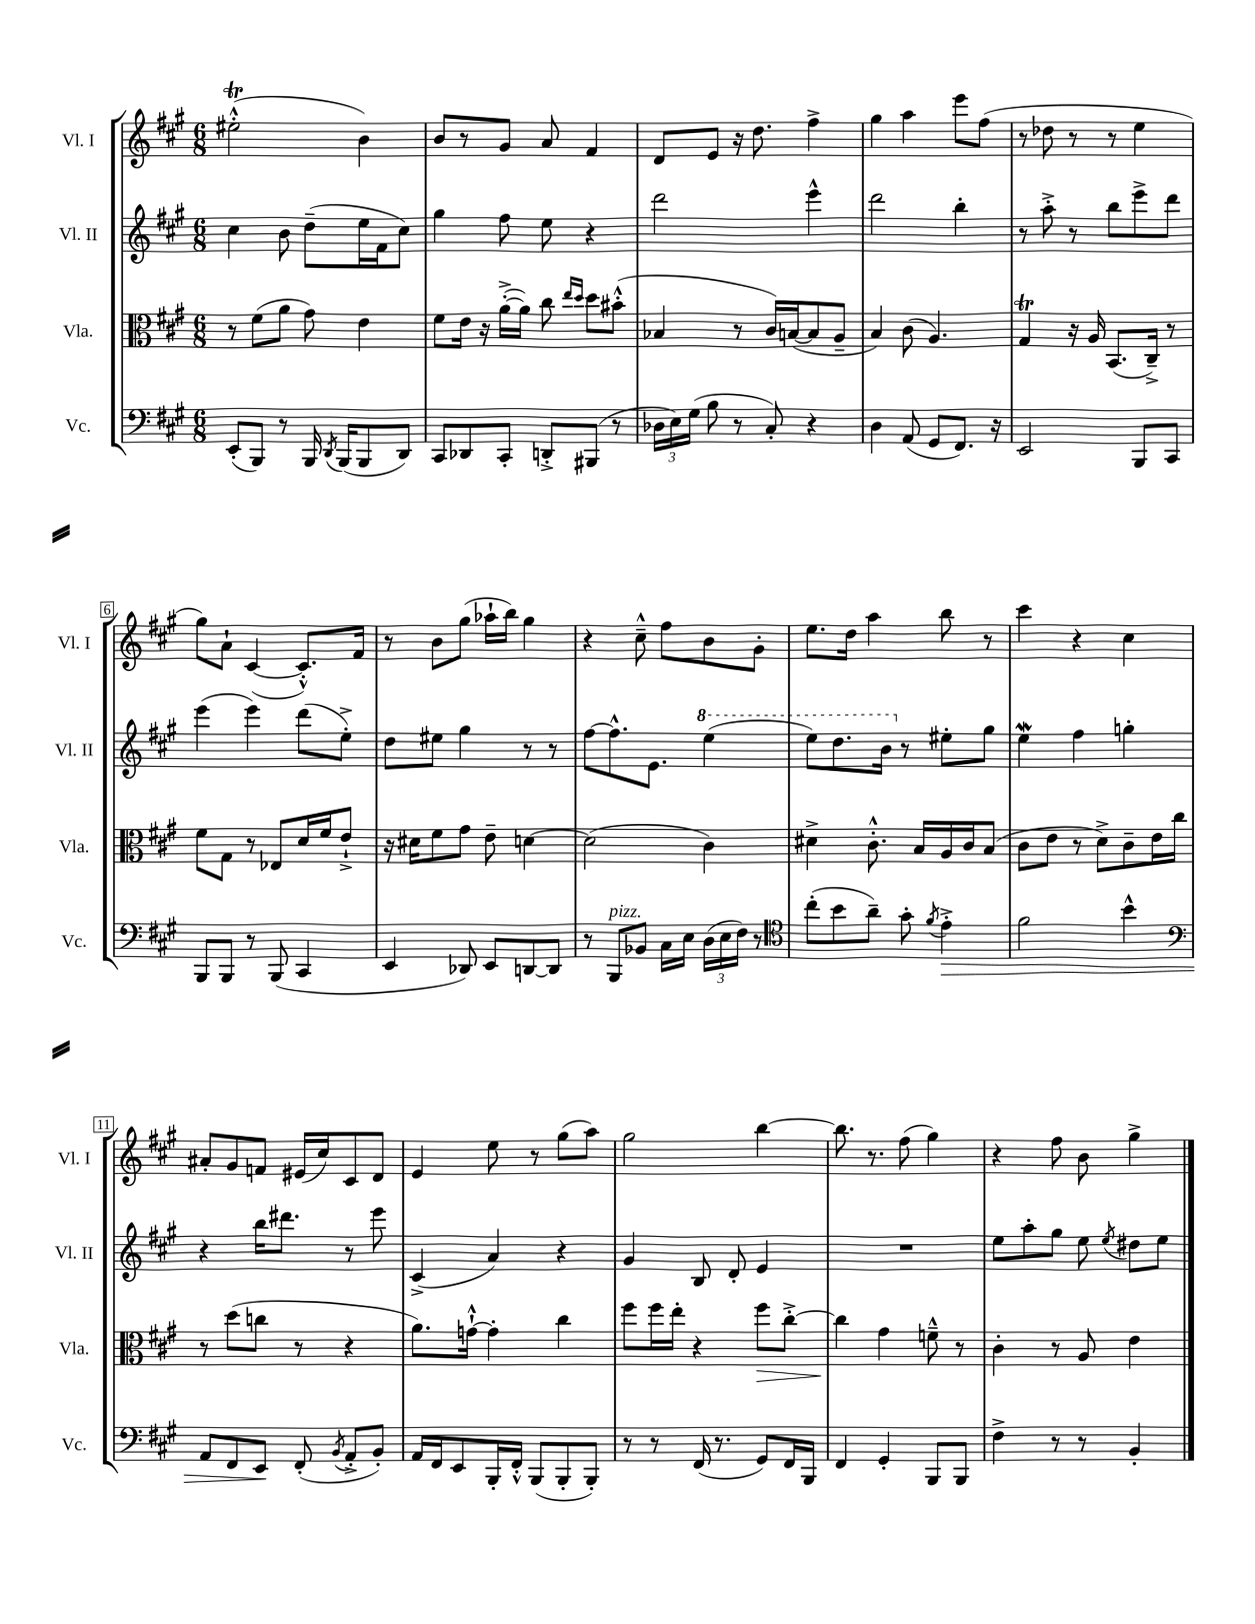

**kern	**dynam	**kern	**dynam	**kern	**kern
*part4	*part4	*part3	*part3	*part2	*part1
*staff4	*staff4	*staff3	*staff3	*staff2	*staff1
*I"Vc.	*	*I"Vla.	*	*I"Vl. II	*I"Vl. I
*I'Vc.	*	*I'Vla.	*	*I'Vl. II	*I'Vl. I
*clefF4	*	*clefC3	*	*clefG2	*clefG2
*k[f#c#g#]	*	*k[f#c#g#]	*	*k[f#c#g#]	*k[f#c#g#]
*M6/8	*	*M6/8	*	*M6/8	*M6/8
=1	=1	=1	=1	=1	=1
(8EE'/L	.	8r	.	4cc#\	(2ee#Xt'^^\
8BBB/J)	.	(8f#\L	.	.	.
8r	.	8a\J	.	8b\	.
16BBB/	.	8g#\)	.	(8dd~\L	.
8qDD/	.	.	.	.	.
(16BBB/KL	.	.	.	.	.
8BBB/	.	4e\	.	16ee\L	4b\)
.	.	.	.	16f#\J	.
8DD/J)	.	.	.	8cc#\J)	.
=2	=2	=2	=2	=2	=2
8CC#/L	.	8f#\L	.	4gg#\	8b/L
8DD-X/	.	16e\Jk	.	.	8r
.	.	16r	.	.	.
8CC#'/J	.	([16a'^\LL	.	8ff#\	8g#/J
.	.	16a\JJ])	.	.	.
8DDn'^/L	.	8cc#\	.	8ee\	8a/
.	.	16qqee/LL	.	.	.
.	.	16qqdd/JJ	.	.	.
(8BBB#X/J	.	8dd\L	.	4r	4f#/
8r	.	(8b#X'^^\J	.	.	.
=3	=3	=3	=3	=3	=3
24D-X\LL	.	4B-X/	.	2ddd\	8d/L
24E\)	.	.	.	.	.
(24G#\JJ	.	.	.	.	.
8B\	.	.	.	.	8e/J
8r	.	8r	.	.	16r
.	.	.	.	.	8.dd\
8C#'/)	.	16c#/LL)	.	.	.
.	.	([16Bn/J	.	.	.
4r	.	8B/]	.	4eee^^\	4ff#^\
.	.	8A~/J	.	.	.
=4	=4	=4	=4	=4	=4
4D\	.	4B/)	.	2ddd\	4gg#\
(8AA/	.	(8c#\	.	.	4aa\
8GG#/L	.	4.A/)	.	.	.
8.FF#/J)	.	.	.	4bb'\	8eee\L
.	.	.	.	.	(8ff#\J
16r	.	.	.	.	.
=5	=5	=5	=5	=5	=5
2EE/	.	4G#t/	.	8r	8r
.	.	.	.	8aa'^\	8dd-X\
.	.	16r	.	8r	8r
.	.	16A/	.	.	.
.	.	(8.BB/L	.	8bb\L	8r
8BBB/L	.	.	.	8eee^\	4ee\
.	.	16C#~^/Jk)	.	.	.
8CC#/J	.	8r	.	8ddd\J	.
!!LO:LB:g=z
=6	=6	=6	=6	=6	=6
8BBB/L	.	8f#\L	.	(4eee\	8gg#\L)
8BBB/J	.	8G#\J	.	.	8a`\J
8r	.	8r	.	4eee\)	([4c#/
(8BBB/	.	8E-X/L	.	.	.
4CC#/	.	16d/L	.	(8ddd\L	8.c#'^^/L])
.	.	16f#/J	.	.	.
.	.	8e`^/J	.	8ee'^\J)	.
.	.	.	.	.	16f#/Jk
=7	=7	=7	=7	=7	=7
4EE/	.	16r	.	8dd\L	8r
.	.	16d#X\KL	.	.	.
.	.	8f#\	.	8ee#X\J	8b\L
8DD-X/)	.	8g#\J	.	4gg#\	(8gg#\J
8EE/L	.	8e~\	.	.	16aa-X`\LL
.	.	.	.	.	16bb\JJ)
[8DDn/	.	[4dn\	.	8r	4gg#\
8DD/J]	.	.	.	8r	.
=8	=8	=8	=8	=8	=8
8r	.	(2d\]	.	[8ff#\L	4r
!LO:TX:a:i:t=pizz.	!	!	!	!	!
8BBB/L	.	.	.	8.ff#^^\]	.
8BB-X/J	.	.	.	.	8cc#~^^\
.	.	.	.	8.e\J	.
16C#\LL	.	.	.	.	8ff#\L
16E\JJ	.	.	.	.	.
*	*	*	*	*8va	*
(24D\LL	.	4c#\)	.	(4eee\	8b\
24E\	.	.	.	.	.
24F#\JJ)	.	.	.	.	.
8r	.	.	.	.	8g#'\J
=9	=9	=9	=9	=9	=9
*clefC4	*	*	*	*	*
(8cc#'\L	.	4d#X^\	.	8eee\L)	8.ee\L
8b\	.	.	.	8.ddd\	.
.	.	.	.	.	16dd\Jk
8a~\J)	.	8.c#'^^\	.	.	4aa\
.	.	.	.	16bb\Jk	.
*	*	*	*	*X8va	*
8g#'\	.	.	.	8r	.
.	.	16B/LL	.	.	.
8qf#/	.	.	.	.	.
!	!LO:HP:b	!	!	!	!
4e'^\	>	16A/	.	8ee#X'\L	8bb\
.	.	16c#/J	.	.	.
.	.	(8B/J	.	8gg#\J	8r
=10	=10	=10	=10	=10	=10
2f#\	.	8c#\L	.	4eeW\	4ccc#\
.	.	8e\J	.	.	.
.	.	8r	.	4ff#\	4r
.	.	8d^\L)	.	.	.
4b^^\	.	8c#~\	.	4ggn'\	4cc#\
.	.	16e\L	.	.	.
.	.	16cc#\JJ	.	.	.
!!LO:LB:g=z
=11	=11	=11	=11	=11	=11
*clefF4	*	*	*	*	*
8AA/L	.	8r	.	4r	8a#X'/L
8FF#/	.	(8dd\L	.	.	8g#/
8EE/J	.	8ccn\J	.	16bb\KL	8fn/J
.	.	.	.	8.ddd#X\J	.
(8FF#'/	]	8r	.	.	(16e#X/LL
.	.	.	.	.	16cc#/J)
8qBB/	.	.	.	.	.
8AA'^/L	.	4r	.	8r	8c#/
8BB'/J)	.	.	.	8eee\	8d/J
=12	=12	=12	=12	=12	=12
16AA/LL	.	8.a\L)	.	(4c#^/	4e/
16FF#/J	.	.	.	.	.
8EE/	.	.	.	.	.
.	.	[16gn`^^\Jk	.	.	.
16BBB'/L	.	4g'\]	.	4a/)	8ee\
16FF#'^^/JJ	.	.	.	.	.
(8BBB/L	.	.	.	.	8r
8BBB'/	.	4cc#\	.	4r	(8gg#\L
8BBB'/J)	.	.	.	.	8aa\J)
=13	=13	=13	=13	=13	=13
8r	.	8ff#\L	.	4g#/	2gg#\
8r	.	16ff#\L	.	.	.
.	.	16ee'\JJ	.	.	.
(16FF#/	.	4r	.	8B/	.
8.r	.	.	.	.	.
.	.	.	.	8d'/	.
!	!	!	!LO:HP:b	!	!
8GG#/L)	.	8ff#\L	>	4e/	[4bb\
16FF#/L	.	[8cc#'^\J	.	.	.
16BBB/JJ	.	.	.	.	.
=14	=14	=14	=14	=14	=14
4FF#/	.	4cc#\]	.	2.r	8.bb\]
.	.	.	.	.	8.r
4GG#'/	.	4g#\	]	.	.
.	.	.	.	.	(8ff#\
8BBB/L	.	8fn~^^\	.	.	4gg#\)
8BBB/J	.	8r	.	.	.
=15	=15	=15	=15	=15	=15
4F#^\	.	4c#'\	.	8ee\L	4r
.	.	.	.	8aa'\	.
8r	.	8r	.	8gg#\J	8ff#\
8r	.	8A/	.	8ee\	8b\
.	.	.	.	8qee/	.
4BB'/	.	4e\	.	8dd#X\L	4gg#^\
.	.	.	.	8ee\J	.
==	==	==	==	==	==
*-	*-	*-	*-	*-	*-
